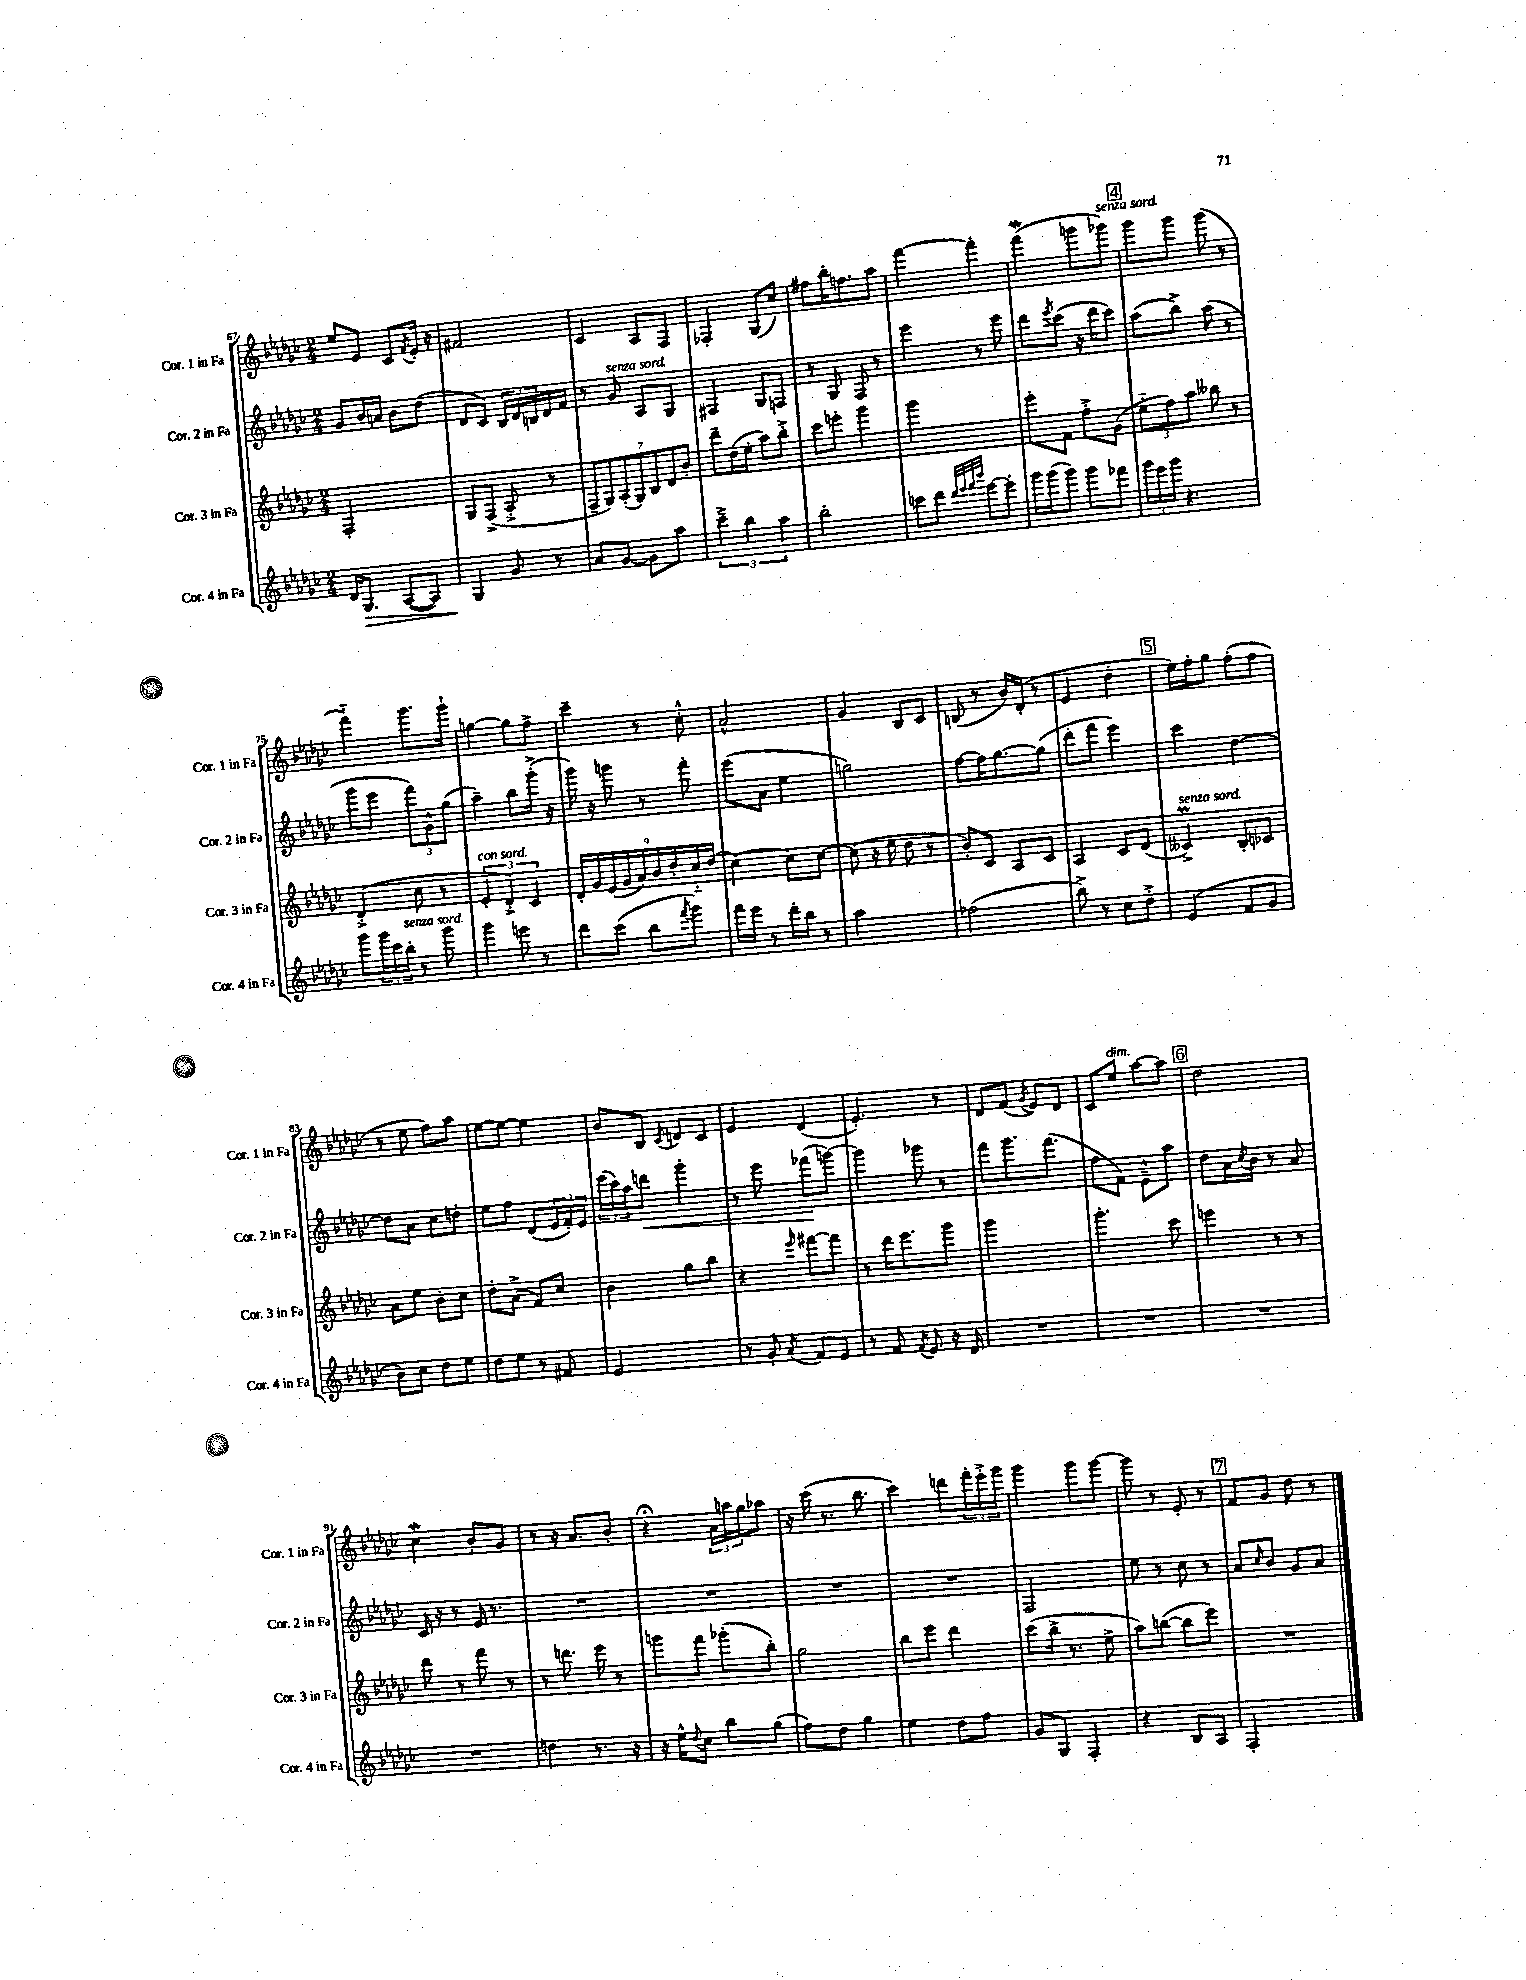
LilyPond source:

<<
\new StaffGroup <<
\new Staff = "s0" \with { instrumentName = "Cor. 1 in Fa" shortInstrumentName = "Cor. 1 in Fa" } {
    \clef treble \key ges \major \numericTimeSignature \time 2/4
    ees''8 ees'8 ces'8 \acciaccatura { f'8 } ees'16-. r16 |
    fis'2 |
    ces'4 aes8 f8 |
    fes4-. ges8( ces''8) |
    fis''8 bes''16-. f''8. aes''8 |
    f'''4~ f'''4-. |
    f'''4\mordent( g'''8 ges'''8^\markup { \italic "senza sord." }) |
    \mark \markup { \box "4" } ges'''8 ges'''8 ges'''8( r8 |
    f'''4-_) ges'''8. ges'''16-! |
    g''4~ g''8 f''8-> |
    ces'''4-- r8 ces''8-.-^ |
    aes'2-^ |
    ges'4 bes8 ces'8 |
    b8( r8 bes'16) des'16-.( r8 |
    ees'4 des''4-. |
    \mark \markup { \box "5" } ees''16) f''16-. ges''8 f''8-.( f''8 |
    r8 ees''8 f''8) aes''8 |
    ees''8~ ees''8~ ees''4 |
    bes'8 bes8 \acciaccatura { ces'8 } d'8 ces'8 |
    ees'4 des'4( |
    ees'4.-.) r8 |
    des'8 f'8( \acciaccatura { ges'8 } ees'8) des'8 |
    ces'8 ees''8^\markup { \italic "dim." } aes''8~ aes''8 |
    \mark \markup { \box "6" } des''2 |
    ces''4\mordent bes'8-. ges'8 |
    r8 r16 aes'8. bes'8-. |
    r4\fermata \tuplet 3/2 { aes'16 a''16 ges''16 } aes''8 |
    r16 ces'''16( r8. bes''8. |
    ces'''4) d'''8 \tuplet 3/2 { f'''16-. ees'''16-.-> ges'''16 } |
    ges'''4 ges'''8 ges'''8~ |
    ges'''8 r8 ees'8-. r8 |
    \mark \markup { \box "7" } f'8 ges'8 des''8 r8 \bar "|." |
}
\new Staff = "s1" \with { instrumentName = "Cor. 2 in Fa" shortInstrumentName = "Cor. 2 in Fa" } {
    \clef treble \key ges \major \numericTimeSignature \time 2/4
    ges'8 bes'16 a'16 bes'8 des''8( |
    des'8 ces'8) \tuplet 3/2 { bes16 des'16 b16 } des'16 f'16 |
    r8 ges'8^\markup { \italic "senza sord." } aes8 ges8 |
    fis4 ges8 f8 |
    r8 ges8 f8 r8 |
    ees'''4 r8 ees'''8 |
    des'''8 \acciaccatura { ees'''8 } ces'''8( r16 des'''16 ces'''8) |
    \mark \markup { \box "4" } aes''8( bes''8->) aes''8( r8 |
    ges'''8 ees'''8 \tuplet 3/2 { f'''8) ges'8-^ ges''8( } |
    aes''4--) bes''8 ges'''16-.->( r16 |
    ges'''16) r16 g'''8 r8 f'''8-. |
    ees'''8( aes'8 ees''4 |
    g''2) |
    f''8~ f''16 ges''8.~ ges''8( |
    des'''8-. f'''8 ees'''4) |
    \mark \markup { \box "5" } ces'''4 des''4~ |
    des''8 aes'8 ces''8 d''8-. |
    ees''8 f''8 des'8( \tuplet 3/2 { ees'16 f'16-.) ees'16 } |
    \tuplet 3/2 { ees'''16( ces'''16) aes''16 } d'''8\< ges'''4-. |
    r8 ees'''8 fes'''8\!( g'''8~) |
    g'''4 ges'''8 r8 |
    f'''8 ges'''8. f'''8.( |
    f''8 f'8) ees'8---^ aes''8 |
    \mark \markup { \box "6" } des''8 aes'16 \acciaccatura { ces''8 } bes'16 r8 aes'8 |
    ces'16 r16 r8 ees'16 r8. |
    R2 |
    R2 |
    R2 |
    R2 |
    f2 |
    ees''8 r8 ces''8 r8 |
    \mark \markup { \box "7" } aes'8 \grace { ces''16 } bes'8 ges'8 aes'8 \bar "|." |
}
\new Staff = "s2" \with { instrumentName = "Cor. 3 in Fa" shortInstrumentName = "Cor. 3 in Fa" } {
    \clef treble \key ges \major \numericTimeSignature \time 2/4
    f2-. |
    ges8 f8->( aes8-.-> r8 |
    \tuplet 7/4 { f8-- ges8) aes8-.( ges8) bes8 des'8 bes'8-. } |
    des'''8-- des''16( ees''16-. aes''8) bes''8-.-> |
    ces'''8 e'''8-. ges'''4 |
    ges'''2 |
    ees'''8-. f'8 f''8-.-> ges'8( |
    \mark \markup { \box "4" } \tuplet 3/2 { ees''8-_ f''8) aes''8 } beses''8 r8 |
    des'4-.->( ces''8 r8 |
    \tuplet 3/2 { ees'4-.^\markup { \italic "con sord." } des'4-.->) ces'4 } |
    \tuplet 9/8 { des'16-. ges'16 ees'16( ges'16 aes'16) bes'16 des''16-. ces''16-_ des''16( } |
    ces''4~) ces''8 ces''8~ |
    ces''8( r16 ees''16 des''8 r8 |
    bes'8-.) ces'8 aes8 ces'8 |
    aes4 ces'8 des'8( |
    \mark \markup { \box "5" } ceses'4->\prall^\markup { \italic "senza sord." }) bes8-. ces'8 |
    aes'8 ees''8 bes'8-. ces''8 |
    des''8-. aes'8->( f'8) ces''8 |
    bes'4 ges''8 bes''8 |
    r4 \grace { ees'''16 } fis'''8~ fis'''8 |
    r8 des'''16 ees'''8. ges'''8 |
    ges'''2 |
    ges'''4.-. ces'''8 |
    \mark \markup { \box "6" } e'''4 r8 r8 |
    des'''8 r8 f'''8 r8 |
    r8 d'''8. ees'''16 r8 |
    g'''8 f'''8 ges'''8-.( bes''8-.) |
    ges''2 |
    bes''8 ees'''8 des'''4 |
    ces'''8( bes''16-> r8. ees''8-> |
    aes''8) b''8~( b''8 ees'''8) |
    \mark \markup { \box "7" } R2 \bar "|." |
}
\new Staff = "s3" \with { instrumentName = "Cor. 4 in Fa" shortInstrumentName = "Cor. 4 in Fa" } {
    \clef treble \key ges \major \numericTimeSignature \time 2/4
    des'16 ges8.\> aes8~( aes8) |
    ges4\! ges'8 r8 |
    aes'8 ges'8~ ges'8 aes''8 |
    \tuplet 3/2 { ces'''4---> bes''4 aes''4 } |
    bes''2-. |
    c'''8 des'''8 \grace { des'''32 ees'''32 f'''32 bes'''32 } ees'''8~ ees'''8-. |
    ges'''16 ges'''16( ges'''8) ges'''8 fes'''8 |
    \mark \markup { \box "4" } \tuplet 3/2 { ges'''16 ees'''16 ges'''16 } r4. |
    ges'''8 \tuplet 3/2 { ges'''16 ces'''16 bes''16-.^\markup { \italic "senza sord." } } r8 ges'''8 |
    ges'''4 e'''8 r8 |
    des'''8 ces'''8( bes''8 \acciaccatura { f'''8 } ges'''8) |
    f'''16 ees'''16 r8 des'''16-. bes''16 r8 |
    aes''2 |
    fes''2( |
    bes''8->) r8 ces''8 des''8-.-> |
    \mark \markup { \box "5" } ees'4( f'8 ges'8 |
    bes'8) ces''8 des''8 ees''8 |
    des''8 ees''8 r8 fis'8 |
    ees'2 |
    r8 ges'8-. \acciaccatura { aes'8 } f'8 ees'8 |
    r8 f'8 \acciaccatura { f'8 } ees'8 r16 des'16 |
    R2 |
    R2 |
    \mark \markup { \box "6" } R2 |
    R2 |
    d''4 r8. r16 |
    r16 ees''16-^ \appoggiatura { des''8 } ces''8 bes''8 ges''8( |
    f''8) des''8 ges''4 |
    ees''4 des''8 f''8 |
    ges'8 ges8 f4-. |
    r4 bes8 aes8 |
    \mark \markup { \box "7" } f2-. \bar "|." |
}
>>
>>
\layout { \context { \Score currentBarNumber = #67 } }
